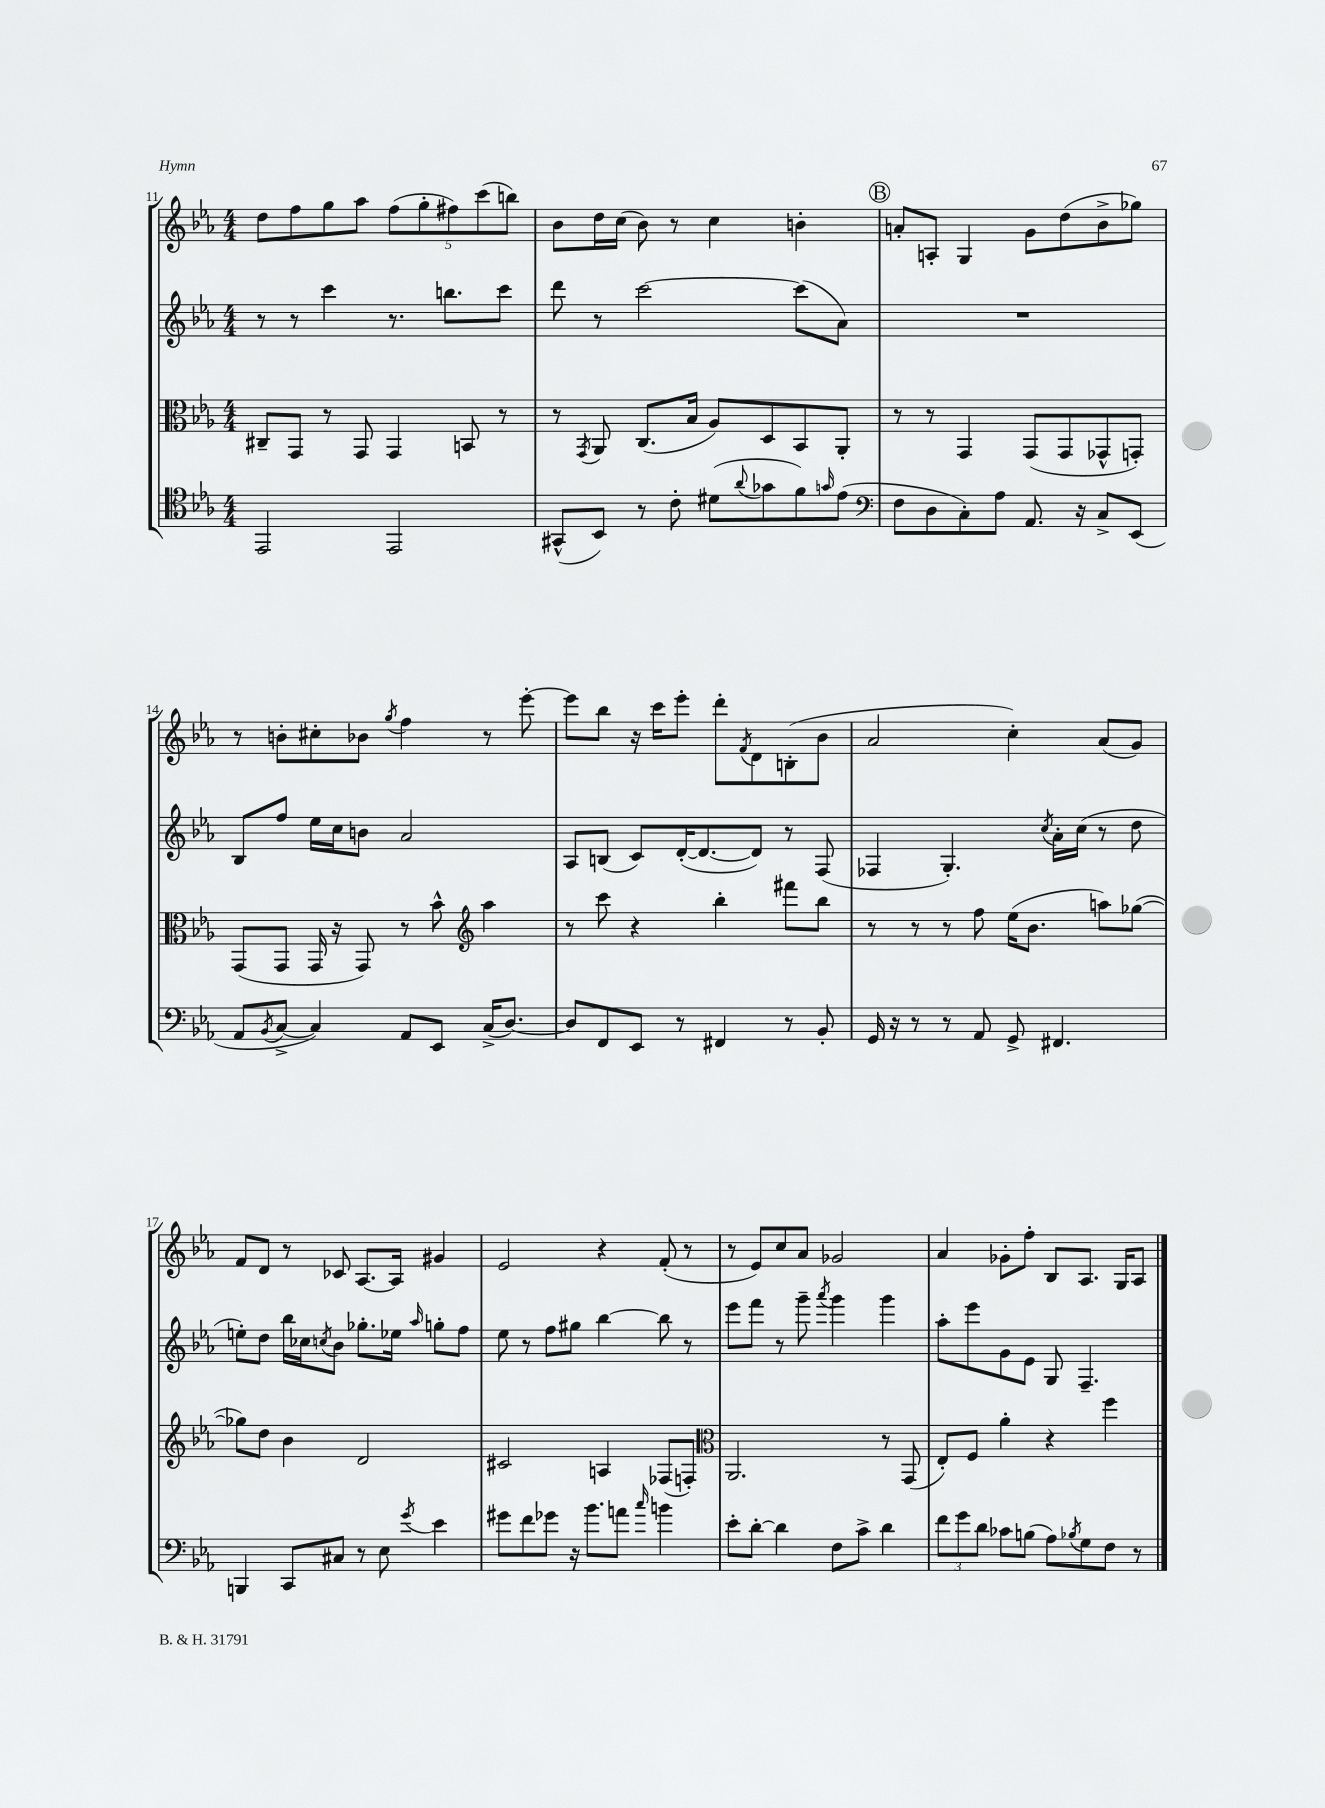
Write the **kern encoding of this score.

**kern	**kern	**kern	**kern
*staff4	*staff3	*staff2	*staff1
*clefC4	*clefC3	*clefG2	*clefG2
*k[b-e-a-]	*k[b-e-a-]	*k[b-e-a-]	*k[b-e-a-]
*M4/4	*M4/4	*M4/4	*M4/4
2EE-/	8C#~/L	8r	8dd\L
.	8GG/J	8r	8ff\
.	8r	4ccc\	8gg\
.	8GG/	.	8aa-\J
2EE-/	4GG/	8.r	(10ff\L
.	.	.	10gg'\
.	.	8.bb\L	.
.	.	.	10ff#\)
.	8BB/	.	.
.	.	.	(10ccc\
.	8r	8ccc\J	.
.	.	.	10bb\J)
=	=	=	=
(8GG#^^/L	8r	8ddd\	8b-\L
.	8qGG/	.	.
8BB-/J)	8AA-/	8r	16dd\L
.	.	.	(16cc\JJ
8r	(8.C/L	[2ccc\	8b-\)
8c'\	.	.	8r
.	16B-/Jk	.	.
(8d#\L	8A-/L)	.	4cc\
8qqa-/	.	.	.
8g-\	8D/	.	.
8f\)	8BB-/	(8ccc\]L	4b'\
16qqg/	.	.	.
(8e-\J	8AA-'/J	8a-\J)	.
=	=	=	=
*clefF4	*	*	*
8F\L	8r	1r	8a'/L
8D\	8r	.	8A'/J
8C'\)	4GG/	.	4G/
8A-\J	.	.	.
8.AA-/	(8GG/L	.	8g\L
.	8GG/	.	(8dd\
16r	.	.	.
8C^/L	8GG-^^/	.	8b-^\
(8EE-/J	8GG'/J)	.	8gg-\J)
=	=	=	=
8AA-/L	(8GG/L	8B-/L	8r
8qBB-/	.	.	.
[8C^/J	8GG/J	8ff/J	8b'\L
4C/])	16GG/	16ee-\LL	8cc#'\
.	16r	16cc\J	.
.	8GG/)	8b\J	8b-\J
.	.	.	8qgg/
8AA-/L	8r	2a-/	4ff\
8EE-/J	8b-^^\	.	.
*	*clefG2	*	*
(16C^/LK	4aa-\	.	8r
[8.D/J)	.	.	.
.	.	.	[8eee-'\
=	=	=	=
8D/]L	8r	8A-/L	8eee-\]L
8FF/	8ccc\	(8B/J	8bb-\J
8EE-/J	4r	8c/L)	16r
.	.	.	16ccc\LK
8r	.	([16d'/K	8eee-'\J
.	.	8.d/_	.
4FF#/	4bb-'\	.	8ddd'\L
.	.	.	8qf/
.	.	8d/]J)	8d\
8r	8fff#\L	8r	(8B'\
8BB-'/	8bb-\J	(8F/	8b-\J
=	=	=	=
16GG/	8r	4F-/	2a-/
16r	.	.	.
8r	8r	.	.
8r	8r	4.G'/)	.
8AA-/	8ff\	.	.
8GG^/	(16ee-\LK	.	4cc'\)
.	8.b-\J	.	.
.	.	8qcc/	.
4.FF#/	.	16a-'\LL	.
.	.	(16cc\JJ	.
.	8aa\L)	8r	(8a-/L
.	([8gg-\J	8dd\	8g/J)
=	=	=	=
4BBB/	8gg-\]L)	8ee'\L)	8f/L
.	8dd\J	8dd\J	8d/J
8CC/L	4b-\	16bb-\LL	8r
.	.	16cc-\J	.
.	.	8qcc/	.
8C#/J	.	8b-\J	8c-/
8r	2d/	8.gg-'\L	[8.A-/L
8E-\	.	.	.
.	.	16ee-\Jk	16A-/]Jk
8qg/	.	16qqaa-/	.
4e-\	.	8gg'\L	4g#/
.	.	8ff\J	.
=	=	=	=
8g#\L	2c#/	8ee-\	2e-/
8f\	.	8r	.
8g-\J	.	8ff\L	.
16r	.	8gg#\J	.
8.b-\L	.	.	.
.	4A/	[4bb-\	4r
8a\J	.	.	.
16qqcc/	.	.	.
4b\	(8F-/L	8bb-\]	(8f'/
.	8F'/J)	8r	8r
=	=	=	=
*	*clefC3	*	*
8e-'\L	2.AA-/	8eee-\L	8r
[8d'\J	.	8fff\J	8e-/L)
4d\]	.	8r	8cc/
.	.	8ggg~\	8a-/J
.	.	8qaaa-/	.
8F\L	.	4ggg\	2g-/
8c^\J	.	.	.
4d\	8r	4ggg\	.
.	(8GG/	.	.
=	=	=	=
12f\L	8E-'/L)	8aa-'\L	4a-/
12g\	.	.	.
.	8F/J	8eee-\	.
12d\J	.	.	.
8c-\L	4a-'\	8g\	8g-'\L
(8B\J	.	8e-\J	8ff'\J
8A-\L)	4r	8G/	8B-/L
8qB-/	.	.	.
8G\	.	4.F~/	8.A-/J
8F\J	4ff\	.	.
.	.	.	16G/LK
8r	.	.	8A-/J
==	==	==	==
*-	*-	*-	*-
